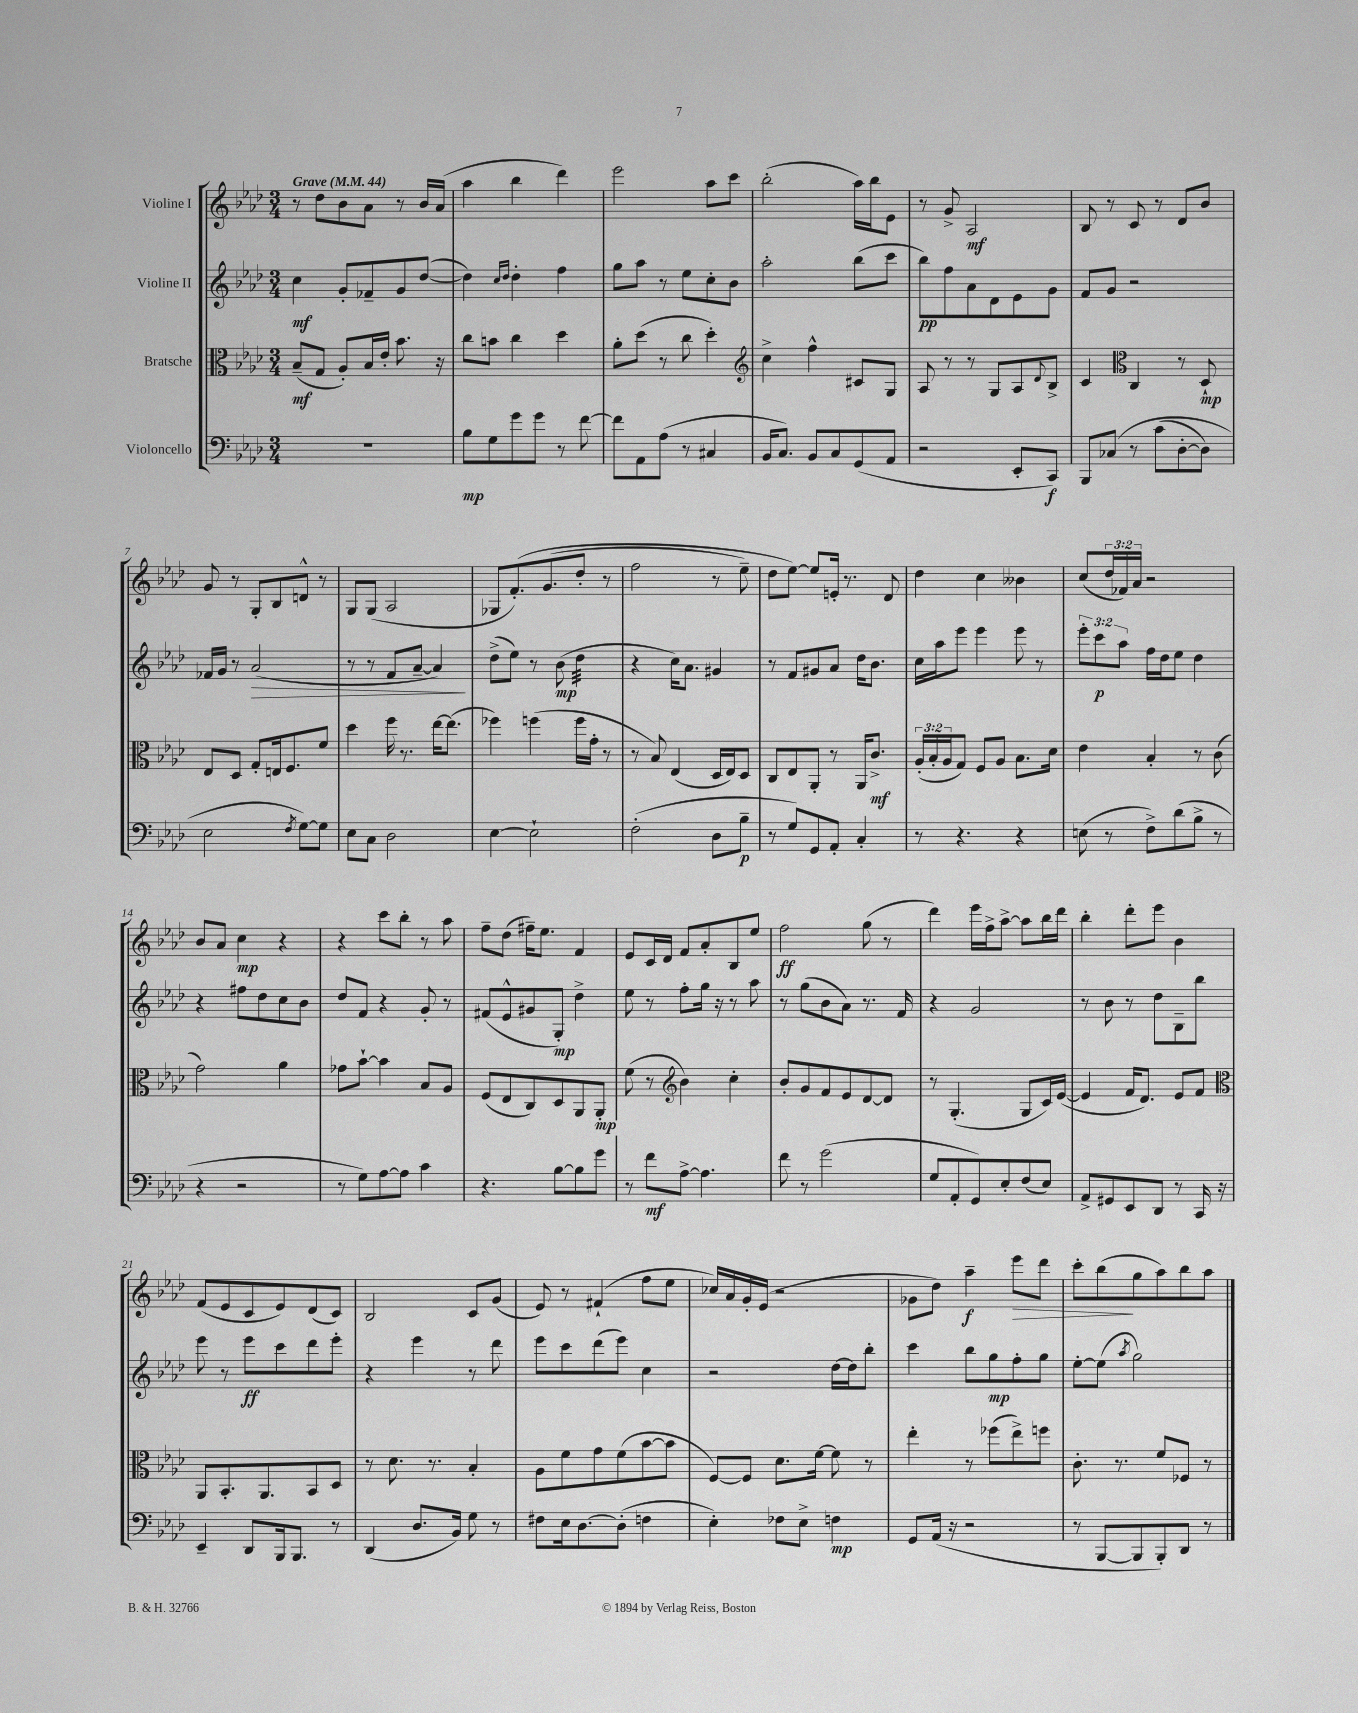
<<
\new StaffGroup <<
\new Staff = "s0" \with { instrumentName = "Violine I" } {
    \clef treble \key aes \major \numericTimeSignature \time 3/4 \override Staff.TupletNumber.text = #tuplet-number::calc-fraction-text \tempo "Grave" 4 = 44
    r8 des''8 bes'8 aes'8 r8 bes'16 aes'16( |
    aes''4 bes''4 des'''4) |
    ees'''2 aes''8 c'''8 |
    bes''2-.( aes''16) bes''16 ees'8 |
    r8 g'8-> aes2\mf |
    bes8 r8 c'8 r8 des'8 bes'8 |
    g'8 r8 g8-. bes8 d'8-^ r8 |
    g8 g8( aes2 |
    ges8 f'8.-.)\( g'8.( des''8-. r8 |
    f''2 r8 ees''8--) |
    des''8 ees''8~\) ees''8 e'16-. r8. des'8 |
    des''4 c''4 beses'4 |
    c''8( \tuplet 3/2 { des''16 fes'16) aes'16 } r2 |
    bes'8 aes'8 c''4\mp r4 |
    r4 c'''8 bes''8-. r8 aes''8 |
    f''8-- des''8( fis''16--) ees''8. f'4 |
    ees'8 c'16 des'16 f'8 aes'8-. bes8 ees''8 |
    f''2\ff g''8( r8 |
    des'''4) ees'''16 f''16-> aes''8~-> aes''8 bes''16 des'''16 |
    bes''4-. des'''8-. ees'''8 bes'4 |
    f'8( ees'8 c'8 ees'8) des'8( c'8) |
    bes2 c'8 g'8( |
    ees'8) r8 fis'4-!( f''8 ees''8 |
    ces''16) aes'16 g'16-. ees'16( r2 |
    ges'8 des''8) aes''4--\f ees'''8\> des'''8 |
    c'''8-. bes''8\!( g''8 aes''8) bes''8 aes''8 \bar "|." |
}
\new Staff = "s1" \with { instrumentName = "Violine II" } {
    \clef treble \key aes \major \numericTimeSignature \time 3/4 \override Staff.TupletNumber.text = #tuplet-number::calc-fraction-text
    c''4\mf g'8-. fes'8-- g'8 des''8~( |
    des''4) \grace { c''16 des''16 } des''4-. f''4 |
    g''8 aes''8 r8 ees''8 c''8-. bes'8 |
    aes''2-. bes''8( c'''8 |
    bes''8\pp) f''8 aes'8 des'8 ees'8 g'8 |
    f'8 g'8 r2 |
    fes'16 g'16 r8 aes'2\>( |
    r8 r8 f'8 aes'8~-- aes'4\!) |
    des''8->( ees''8) r8 bes'8\mp( des''4:32 |
    r4 c''16) aes'8. gis'4 |
    r8 f'8 gis'8 aes'8 des''16 bes'8. |
    c''16 aes''16 ees'''8 ees'''4 ees'''8 r8 |
    \tuplet 3/2 { ees'''8-. c'''8\p aes''8 } f''16 des''16 ees''8 des''4 |
    r4 fis''8 des''8 c''8 bes'8 |
    des''8 f'8 r4 g'8-. r8 |
    fis'8( ees'8-^ gis'8 g8-.\mp) des''4-> |
    ees''8 r8 f''8-. g''16 r16 r8 aes''8 |
    r8 g''8( bes'8 aes'8) r8. f'16 |
    r4 g'2 |
    r8 bes'8 r8 des''8 bes8-- bes''8 |
    ees'''8 r8 ees'''8\ff c'''8 des'''8 ees'''8-. |
    r4 ees'''4 r8 des'''8 |
    ees'''8 c'''8 des'''8( ees'''8) c''4 |
    r2 des''16~ des''16 bes''8-. |
    c'''4 bes''8 g''8\mp f''8-. g''8 |
    ees''8~-. ees''8( \acciaccatura { aes''8 } g''2) \bar "|." |
}
\new Staff = "s2" \with { instrumentName = "Bratsche" } {
    \clef alto \key aes \major \numericTimeSignature \time 3/4 \override Staff.TupletNumber.text = #tuplet-number::calc-fraction-text
    bes8--\mf( g8 aes8-.) bes16 ees'16-. bes'8. r16 |
    c''8 b'8 c''4 des''4 |
    aes'8-. des''8( r8 c''8 des''4-.) |
    \clef treble c''4-> f''4-^ cis'8 g8 |
    aes8 r8 r8 g8 aes8 \appoggiatura { des'8 } bes8-> |
    c'4 \clef alto c4 r8 des8-!\mp |
    ees8 des8 g8-. e16 f8. f'8 |
    des''4 f''16 r8. ees''16~ ees''8.( |
    fes''4) f''4( f''16 g'16-. r8 |
    r8 bes8) ees4( des16 ees16) des8 |
    c8 ees8 aes,8-. r8 aes,16 c'8.->\mf |
    \tuplet 3/2 { aes16-.( bes16-. aes16 } g8) f8 aes8 bes8. des'16 |
    ees'4 bes4-. r8 c'8( |
    g'2) aes'4 |
    ges'8 bes'8~-! bes'4 bes8 aes8 |
    f8( ees8 c8) des8 aes,8 aes,8-.\mp |
    f'8( r8 \clef treble bes'4) c''4-. |
    bes'8-. g'8 f'8 ees'8 des'8~ des'8 |
    r8 g4.-.( g8 c'16) ees'16~( |
    ees'4 f'16 des'8.) ees'8 f'8 |
    \clef alto aes,8 bes,8.-. aes,8. bes,8 des8 |
    r8 des'8. r8. bes4-. |
    aes8 f'8 g'8 f'8( bes'8~ bes'8 |
    f8~) f8 des'8. f'16~ f'8 r8 |
    ees''4-. r8 fes''8( ees''8->) f''8 |
    c'8.-. r8. f'8 fes8 r8 \bar "|." |
}
\new Staff = "s3" \with { instrumentName = "Violoncello" } {
    \clef bass \key aes \major \numericTimeSignature \time 3/4
    R2. |
    bes8\mp g8 g'8 g'8 r8 f'8~ |
    f'8 aes,8 aes8( r8 cis4 |
    bes,16 c8.) bes,8 c8 g,8( aes,8 |
    r2 ees,8-. c,8\f) |
    bes,,8 ces8\( r8 c'8( des8~-. des8) |
    ees2 \acciaccatura { f8 } g8~\) g8 |
    ees8 c8 des2 |
    ees4~ ees2-! |
    f2-.( des8 bes8--\p |
    r8 g8) g,8 aes,8-. c4-. |
    r8 r4. r4 |
    e8( r8 f8->) des'8( bes8-> r8 |
    r4 r2 |
    r8 g8) aes8~ aes8 c'4 |
    r4. bes8~ bes8 g'8 |
    r8 f'8\mf aes8~-> aes4. |
    f'8 r8 g'2( |
    g8 aes,8-. g,8) ees8-. f8( ees8) |
    aes,8-> gis,8 ees,8 des,8 r8 c,16 r16 |
    ees,4-- des,8 bes,,16 bes,,8. r8 |
    des,4( des8. bes,16) g8 r8 |
    fis8 ees16 des8.~ des8-.( f4 |
    ees4-.) fes8 ees8-> f4\mp |
    g,8 aes,16( r16 r2 |
    r8 bes,,8~ bes,,8 bes,,8-.) des,8 r8 \bar "|." |
}
>>
>>
